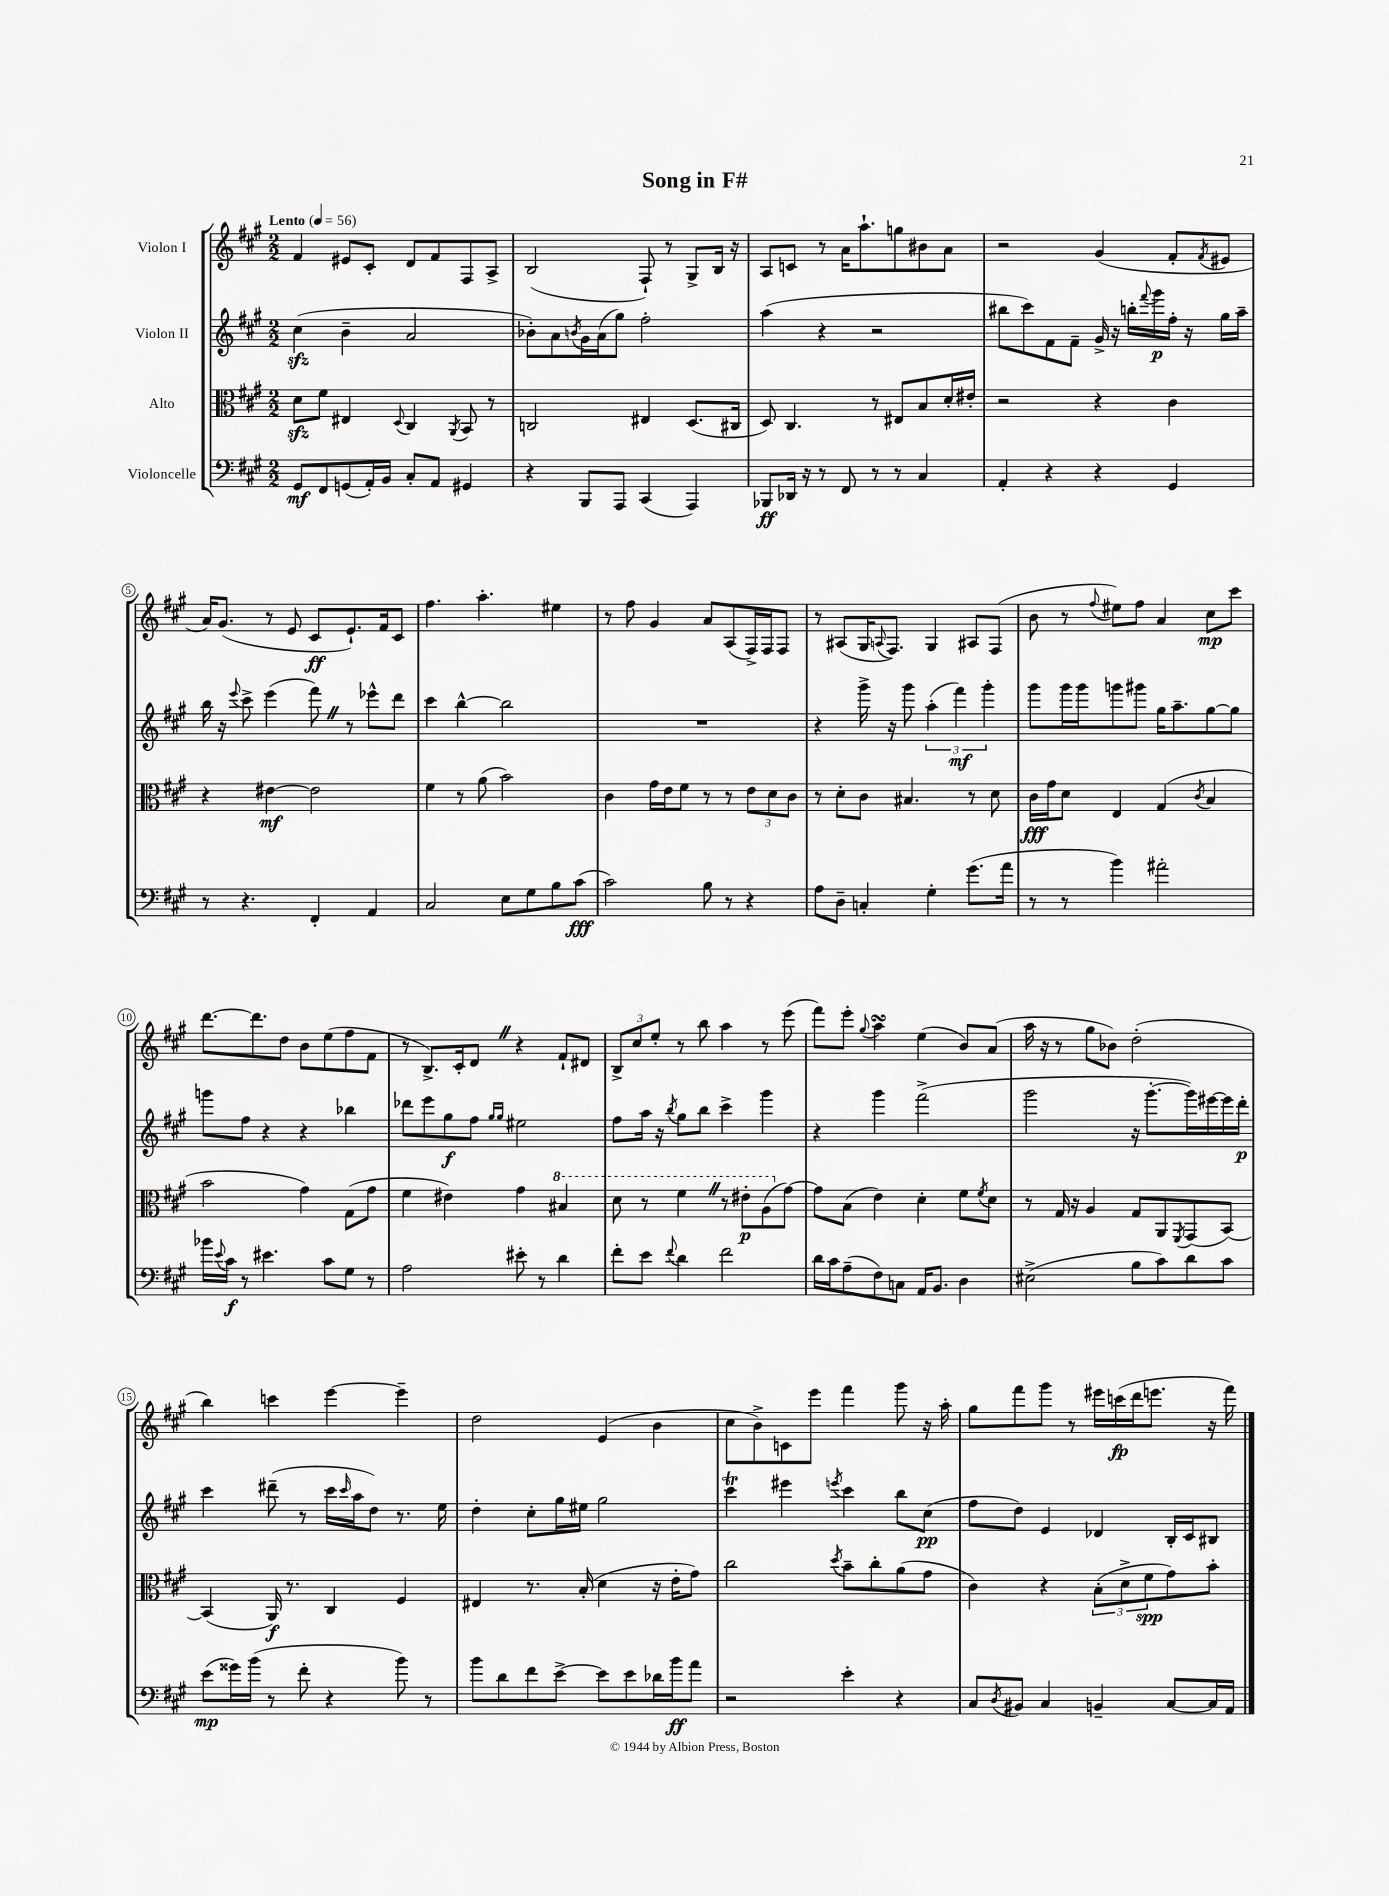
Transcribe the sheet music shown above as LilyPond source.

\header { title = "Song in F#" }
<<
\new StaffGroup <<
\new Staff = "s0" \with { instrumentName = "Violon I" } {
    \clef treble \key a \major \numericTimeSignature \time 2/2 \tempo "Lento" 4 = 56
    fis'4 eis'8 cis'8-. d'8 fis'8 fis8 a8-> |
    b2( fis8-!) r8 gis8-> b16 r16 |
    a8 c'8 r8 a'16 a''8.-! g''8 bis'8 a'8 |
    r2 gis'4( fis'8-. \acciaccatura { fis'8 } eis'8 |
    a'16) gis'8.( r8 e'8 cis'8\ff e'8.-!) fis'16 cis'8 |
    fis''4. a''4.-. eis''4 |
    r8 fis''8 gis'4 a'8 a8( fis16->) fis16 fis8 |
    r8 ais8( gis16 \appoggiatura { a8 } fis8.) gis4 ais8 fis8( |
    b'8 r8 \appoggiatura { fis''8 } eis''8) fis''8 a'4 cis''8\mp cis'''8 |
    d'''8.~ d'''8. d''8 b'8 e''8( fis''8 fis'8 |
    r8 b8.->) cis'16-. d'8 \once \override BreathingSign.text = \markup { \musicglyph "scripts.caesura.straight" } \breathe r4 fis'8-! dis'8 |
    \tuplet 3/2 { b8-> cis''8 e''8-. } r8 b''8 a''4 r8 e'''8( |
    fis'''8) e'''8-. \appoggiatura { gis''8 } a''4\turn e''4( b'8) a'8( |
    a''16 r16 r8 gis''8 bes'8) d''2-.( |
    b''4) c'''4 e'''4~ e'''4-- |
    d''2 e'4( b'4 |
    cis''8 b'8->) c'8 e'''8 fis'''4 gis'''8 r16 a''16-. |
    gis''8 fis'''8 gis'''8 r8 eis'''16 c'''16\fp( d'''16 e'''8. r16 fis'''16) \bar "|." |
}
\new Staff = "s1" \with { instrumentName = "Violon II" } {
    \clef treble \key a \major \numericTimeSignature \time 2/2
    cis''4\sfz( b'4-- a'2 |
    bes'8-.) a'8 \acciaccatura { b'8 } gis'16 a'16( gis''8) fis''2-. |
    a''4( r4 r2 |
    bis''8 cis'''8) fis'8 fis'8-- gis'16-> r16 b''16-. \appoggiatura { fis'''8 } gis'''16\p fis''16-. r16 gis''16 a''16-- |
    b''16 r16 \appoggiatura { e'''8 } cis'''8-> e'''4( fis'''8) \once \override BreathingSign.text = \markup { \musicglyph "scripts.caesura.straight" } \breathe r8 ees'''8-^ d'''8 |
    cis'''4 b''4~-^ b''2 |
    R1 |
    r4 gis'''16-> r16 gis'''8 \tuplet 3/2 { a''4-.( fis'''4\mf) gis'''4-. } |
    gis'''8 gis'''16 gis'''16 g'''8 gis'''8 gis''16 a''8.-- gis''8~ gis''8 |
    g'''8 fis''8 r4 r4 bes''4 |
    des'''8 e'''8 gis''8\f fis''8 \grace { gis''16 gis''16 } eis''2 |
    fis''8 a''16 r16 \acciaccatura { b''8 } gis''8 b''8 cis'''4-> gis'''4 |
    r4 gis'''4 fis'''2->( |
    gis'''2 r16 gis'''8.~-. gis'''16) eis'''16~ eis'''16 d'''16-.\p |
    cis'''4 dis'''8--( r8 cis'''16 \grace { cis'''16 } a''16 d''8) r8. e''16 |
    d''4-. cis''8-. gis''16 eis''16 gis''2 |
    cis'''4\trill eis'''4 \acciaccatura { e'''8 } cis'''4 b''8 cis''8\pp( |
    fis''8 d''8) e'4 des'4 b16-. cis'16 bis8 \bar "|." |
}
\new Staff = "s2" \with { instrumentName = "Alto" } {
    \clef alto \key a \major \numericTimeSignature \time 2/2
    d'8\sfz fis'8 eis4 \appoggiatura { d8 } cis4 \acciaccatura { a,8 } b,8 r8 |
    c2 eis4 d8.( cis16 |
    d8) cis4. r8 eis8 b8 d'16-. eis'16-. |
    r2 r4 cis'4 |
    r4 eis'4~\mf eis'2 |
    fis'4 r8 a'8( b'2) |
    cis'4 gis'16 e'16 fis'8 r8 r8 \tuplet 3/2 { e'8 d'8 cis'8 } |
    r8 d'8-. cis'8 bis4. r8 d'8 |
    cis'16\fff gis'16 d'8 e4 gis4( \acciaccatura { cis'8 } b4 |
    b'2 gis'4) gis8( gis'8 |
    fis'4 eis'4) gis'4 \ottava #1 bis'4 |
    d''8 r8 fis''4 \once \override BreathingSign.text = \markup { \musicglyph "scripts.caesura.straight" } \breathe r8 eis''8-.\p a'8( \ottava #0 gis'8~) |
    gis'8 b8( e'4) d'4-. fis'8 \acciaccatura { fis'8 } d'8 |
    r8 gis16 r16 a4 gis8 a,8 \acciaccatura { fis,8 } gis,8( b,8~) |
    b,4( a,16\f) r8. cis4 fis4 |
    eis4 r8. b16-.( d'4 r16 e'16-. gis'8) |
    cis''2 \acciaccatura { d''8 } b'8-- cis''8-. a'8( gis'8 |
    cis'4) r4 \tuplet 3/2 { b8-.( d'8-> fis'8\spp } gis'8) b'8-. \bar "|." |
}
\new Staff = "s3" \with { instrumentName = "Violoncelle" } {
    \clef bass \key a \major \numericTimeSignature \time 2/2
    gis,8\mf fis,8 g,8( a,16-.) b,16 cis8-. a,8 gis,4 |
    r4 b,,8 a,,8 cis,4( a,,4) |
    bes,,8\ff des,16 r16 r8 fis,8 r8 r8 cis4 |
    a,4-. r4 r4 gis,4 |
    r8 r4. fis,4-. a,4 |
    cis2 e8 gis8 b8 cis'8\fff( |
    cis'2) b8 r8 r4 |
    a8 d8-- c4-. gis4-. gis'8.( a'16 |
    r8 r8 b'4) ais'2-. |
    bes'16 \appoggiatura { e'8 } cis'16\f r8 eis'4. cis'8 gis8 r8 |
    a2 eis'8-. r8 d'4 |
    fis'8-. e'8 \appoggiatura { fis'8 } d'4 fis'2 |
    d'16 cis'16 a8--( fis8) c8 a,16 b,8. d4 |
    eis2->( b8 cis'8) d'8 cis'8 |
    e'8\mp( gisis'16) b'16( r8 fis'8-. r4 b'8) r8 |
    b'8 d'8 fis'8 e'8~-> e'8 e'8 des'16 b'16\ff a'8 |
    r2 e'4-. r4 |
    cis8 \acciaccatura { d8 } bis,8 cis4 b,4-- cis8~ cis16 a,16 \bar "|." |
}
>>
>>
\layout { \context { \Score \override BarNumber.stencil = #(make-stencil-circler 0.1 0.3 ly:text-interface::print) } }
